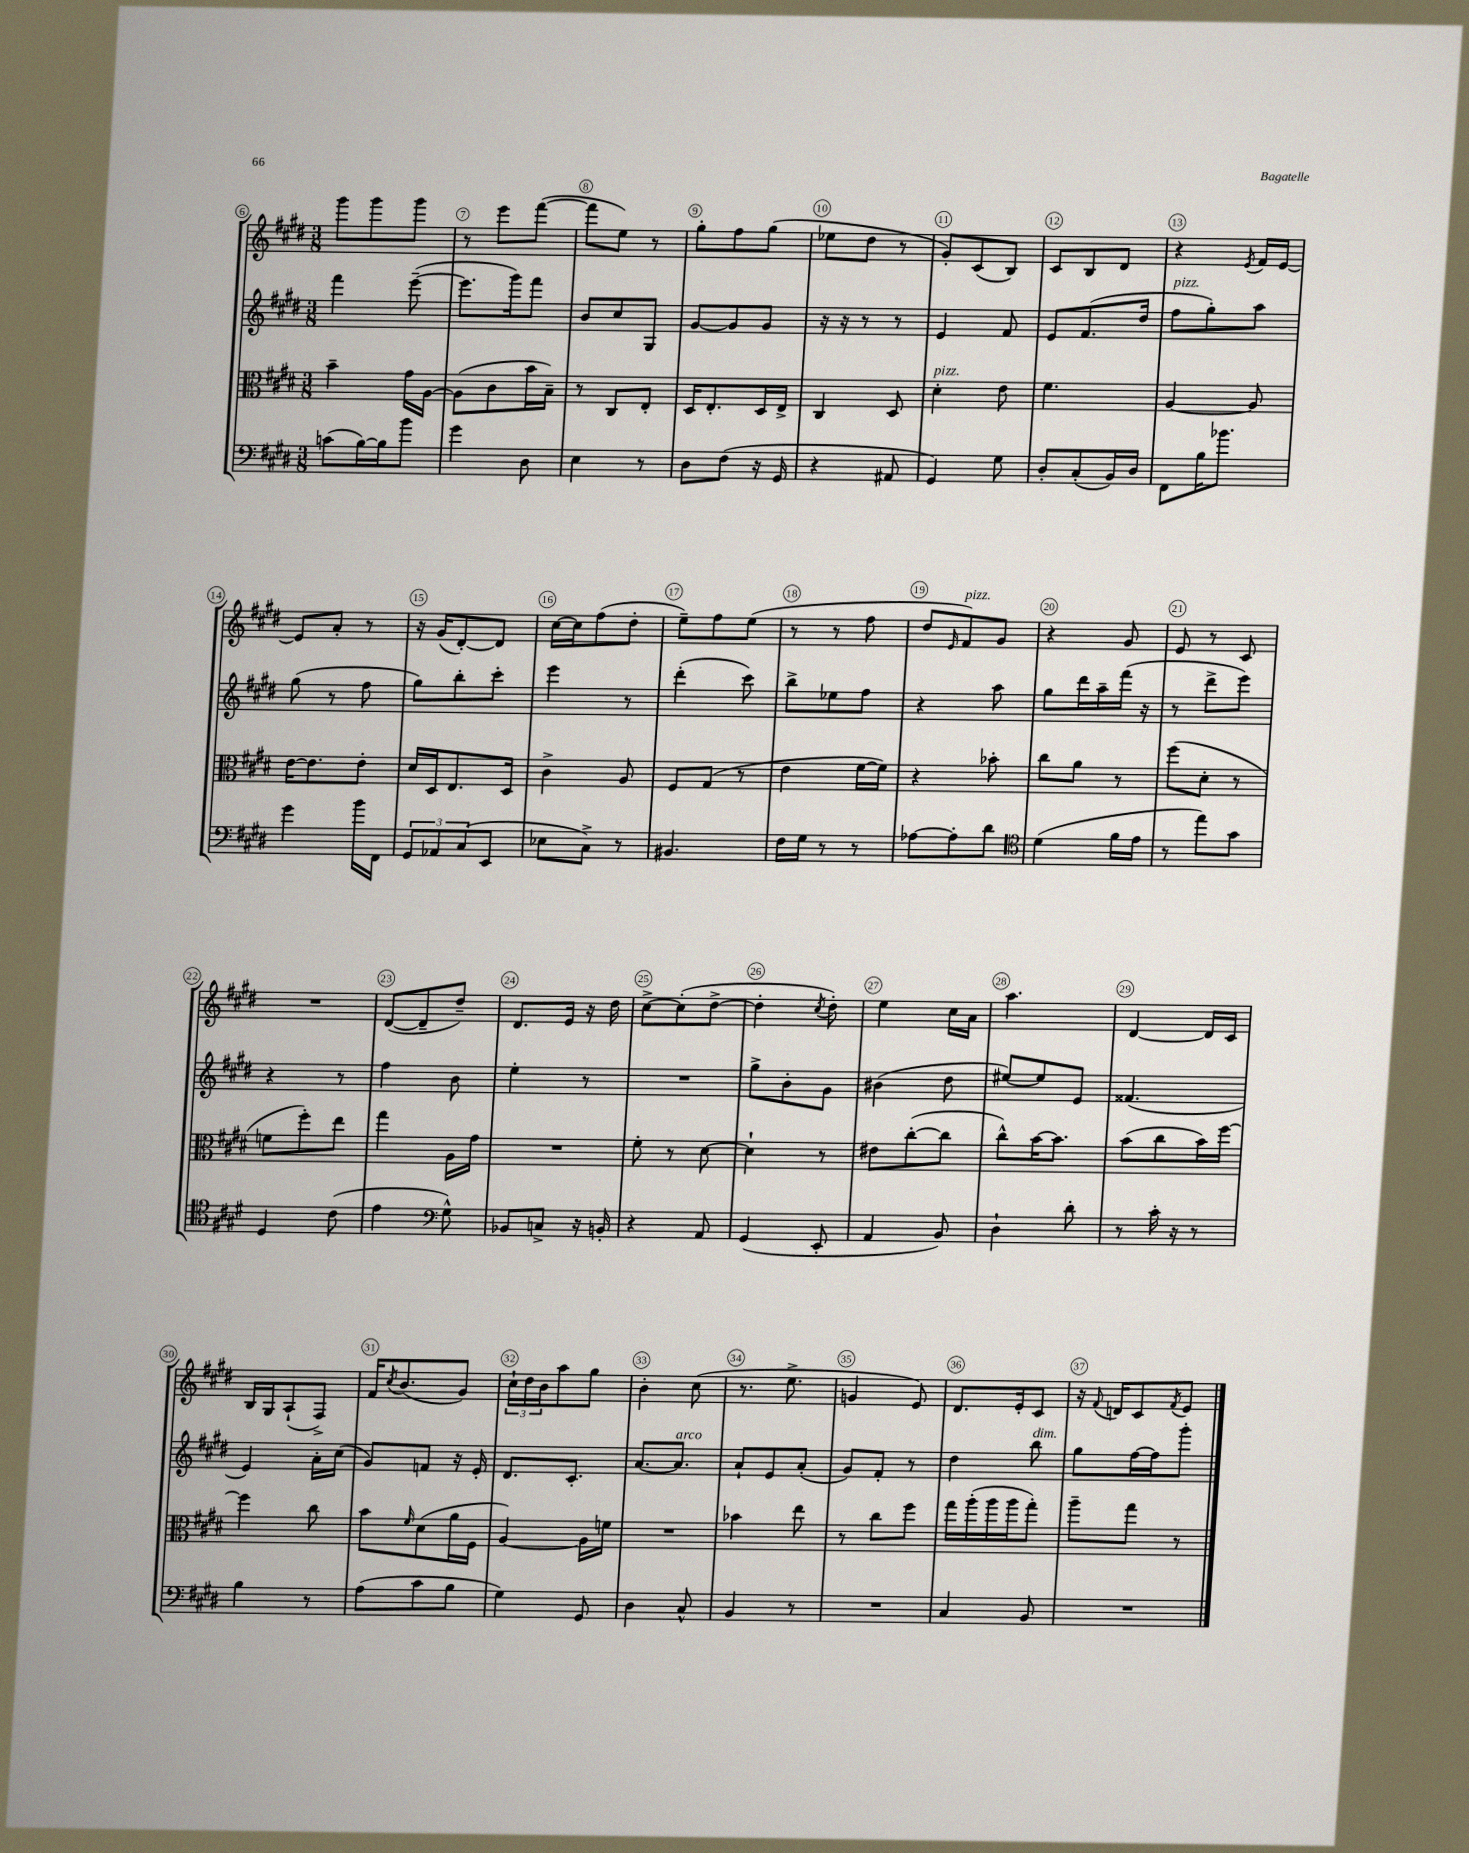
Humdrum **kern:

**kern	**kern	**kern	**kern
*part4	*part3	*part2	*part1
*staff4	*staff3	*staff2	*staff1
*clefF4	*clefC3	*clefG2	*clefG2
*k[f#c#g#d#]	*k[f#c#g#d#]	*k[f#c#g#d#]	*k[f#c#g#d#]
*M3/8	*M3/8	*M3/8	*M3/8
=6	=6	=6	=6
(8cn\L	4b~\	4fff#\	8ggg#\L
[16B\L)	.	.	8ggg#\
16B\J]	.	.	.
8b\J	16g#\LL	([8eee~\	8ggg#\J
.	[16A\JJ	.	.
=7	=7	=7	=7
4g#\	(8A\L]	8.eee\L]	8r
.	8c#\	.	8eee\L
.	.	16ggg#\k)	.
8D#\	16b\L	8fff#\J	([8fff#\J
.	16B~\JJ)	.	.
=8	=8	=8	=8
4E\	8r	8b/L	8fff#\L]
.	8C#/L	8cc#/	8ee\J)
8r	8E'/J	8G#/J	8r
=9	=9	=9	=9
8D#\L	16D#/KL	[8g#/L	8gg#'\L
.	8.E'/	.	.
(8F#\J	.	8g#/]	8ff#\
16r	16D#/L	8g#/J	(8gg#\J
16GG#/	16E^/JJ	.	.
=10	=10	=10	=10
4r	4C#/	16r	8ee-X\L
.	.	16r	.
.	.	8r	8dd#\J
8AA#X/	8D#/	8r	8r
=11	=11	=11	=11
!	!LO:TX:a:i:t=pizz.	!	!
4GG#/)	4d#'\	4e/	8g#'/L)
.	.	.	(8c#/
8G#\	8e\	8f#/	8B/J)
=12	=12	=12	=12
8D#'/L	4.f#\	8e/L	8c#/L
(8C#'/	.	(8.f#/	8B/
16BB/L)	.	.	8d#/J
16D#/JJ	.	16dd#/Jk	.
=13	=13	=13	=13
!	!	!LO:TX:a:i:t=pizz.	!
8FF#\L	[4A/	8ff#\L	4r
16B\K	.	8gg#'\)	.
8.b-X\J	.	.	.
.	.	.	8qe/
.	8A/]	8aa\J	16f#/LL
.	.	.	[16e/JJ
!!LO:LB:g=z
=14	=14	=14	=14
4g#\	[16e\KL	(8gg#\	8e/L]
.	8.e\]	.	.
.	.	8r	8a'/J
16b\LL	8e'\J	8ff#\	8r
16FF#\JJ	.	.	.
=15	=15	=15	=15
12GG#/L	16d#/LL	8gg#\L)	16r
.	16D#/J	.	(16g#/KL
12AA-X/	.	.	.
.	8.E/	8bb'\	[8d#'/)
(12C#/	.	.	.
8EE/J	.	8ccc#'\J	8d#/J]
.	16D#/Jk	.	.
=16	=16	=16	=16
8E-X\L	4c#^\	4eee\	[16cc#\LL
.	.	.	16cc#\J]
8C#^\J)	.	.	(8ff#\
8r	8A/	8r	8dd#'\J
=17	=17	=17	=17
4.BB#X/	8F#/L	(4ddd#'\	8ee~\L)
.	(8G#/J	.	8ff#\
.	8r	8ccc#\)	(8ee\J
=18	=18	=18	=18
16F#\LL	4e\	8bb^\L	8r
16G#\JJ	.	.	.
8r	.	8ee-X\	8r
8r	[16f#\LL	8ff#\J	8ff#\
.	16f#\JJ])	.	.
=19	=19	=19	=19
[8A-X\L	4r	4r	8dd#/L
.	.	.	16qqe/
!	!	!	!LO:TX:a:i:t=pizz.
8A-'\]	.	.	8f#/)
8d#\J	8b-X'\	8aa\	8g#/J
=20	=20	=20	=20
*clefC4	*	*	*
(4d#\	8cc#\L	8gg#\L	4r
.	8a\J	16ddd#\L	.
.	.	16aa~\	.
16f#\LL	8r	(16fff#\JJ	8g#/
16e\JJ	.	16r	.
=21	=21	=21	=21
8r	(8ff#\L	8r	8e/
8ee\L)	8d#'\J	8ddd#^\L	8r
8g#\J	8r	8eee\J)	8c#/
!!LO:LB:g=z
=22	=22	=22	=22
4D#/	8fn\L	4r	4.r
.	8ff#'\)	.	.
(8c#\	8ee\J	8r	.
=23	=23	=23	=23
4e\	4gg#\	4ff#\	([8d#/L
.	.	.	8d#~/]
*clefF4	*	*	*
8G#^^\)	16A\LL	8b\	8dd#~/J)
.	16g#\JJ	.	.
=24	=24	=24	=24
8BB-X/L	4.r	4ee'\	8.d#/L
8Cn^/J	.	.	.
.	.	.	16e/Jk
16r	.	8r	16r
16BBn'/	.	.	16dd#\
=25	=25	=25	=25
4r	8f#'\	4.r	[8cc#^\L
.	8r	.	(8cc#'\]
8AA/	[8d#\	.	[8dd#^\J
=26	=26	=26	=26
(4GG#/	4d#`\]	8gg#^\L	4dd#'\]
.	.	8b'\	.
.	.	.	8qcc#/
8EE'/	8r	8g#\J	8dd#'\)
=27	=27	=27	=27
4AA/	8e#X\L	(4b#X\	4ee\
.	([8cc#'\	.	.
8BB/)	8cc#\J]	8dd#\	16cc#\LL
.	.	.	16a\JJ
=28	=28	=28	=28
4D#`\	8cc#^^\L)	[8ee#X/L)	4.aa\
.	[16b\K	8ee#/]	.
.	8.b\J]	.	.
8d#'\	.	8e/J	.
=29	=29	=29	=29
8r	(8b\L	(4.f##X/	[4d#/
16c#'\	8cc#\	.	.
16r	.	.	.
8r	16b\L)	.	16d#/LL]
.	[16ff#\JJ	.	16c#/JJ
!!LO:LB:g=z
=30	=30	=30	=30
4B\	4ff#\]	4e/)	16B/LL
.	.	.	16G#/J
.	.	.	(8A`/
8r	8cc#\	16a'\LL	8F#^/J)
.	.	(16cc#\JJ	.
=31	=31	=31	=31
(8A\L	8b\L	8g#/L)	16f#/KL
.	.	.	8qcc#/
.	.	.	(8.b/
.	16qqf#/	.	.
8c#\	(8d#\	8fn/J	.
8B\J	16a\L	16r	8g#/J)
.	16F#\JJ	16e'/	.
=32	=32	=32	=32
4G#\)	[4A/)	8.d#/L	24cc#`\LL
.	.	.	24dd#\
.	.	.	24b\J
.	.	.	8aa\
.	.	8.c#'/J	.
8GG#/	16A\LL]	.	8gg#\J
.	16fn\JJ	.	.
=33	=33	=33	=33
4D#\	4.r	[8.a/L	4b'\
!	!	!LO:TX:a:i:t=arco	!
.	.	8.a/J]	.
8C#^^/	.	.	(8cc#\
=34	=34	=34	=34
4BB/	4b-X\	8a`/L	8.r
.	.	8e/	.
.	.	.	8.ee^\
8r	8ee\	(8a'/J	.
=35	=35	=35	=35
4.r	8r	8g#/L)	4gn/
.	8cc#\L	8f#'/J	.
.	8ff#\J	8r	8e/)
=36	=36	=36	=36
4C#/	16gg#\LL	4dd#\	8.d#/L
.	(16aa'\	.	.
.	16aa\	.	.
.	16aa\J	.	16e'/k
!	!	!LO:TX:a:i:t=dim.	!
8BB/	8gg#'\J)	8bb\	8c#/J
=37	=37	=37	=37
4.r	8aa~\L	8gg#\L	16r
.	.	.	8qqf#/
.	.	.	16dn/KL
.	8gg#\J	[16ff#\L	8c#/
.	.	16ff#\J]	.
.	.	.	8qf#/
.	8r	8ggg#'\J	8e/J
==	==	==	==
*-	*-	*-	*-
